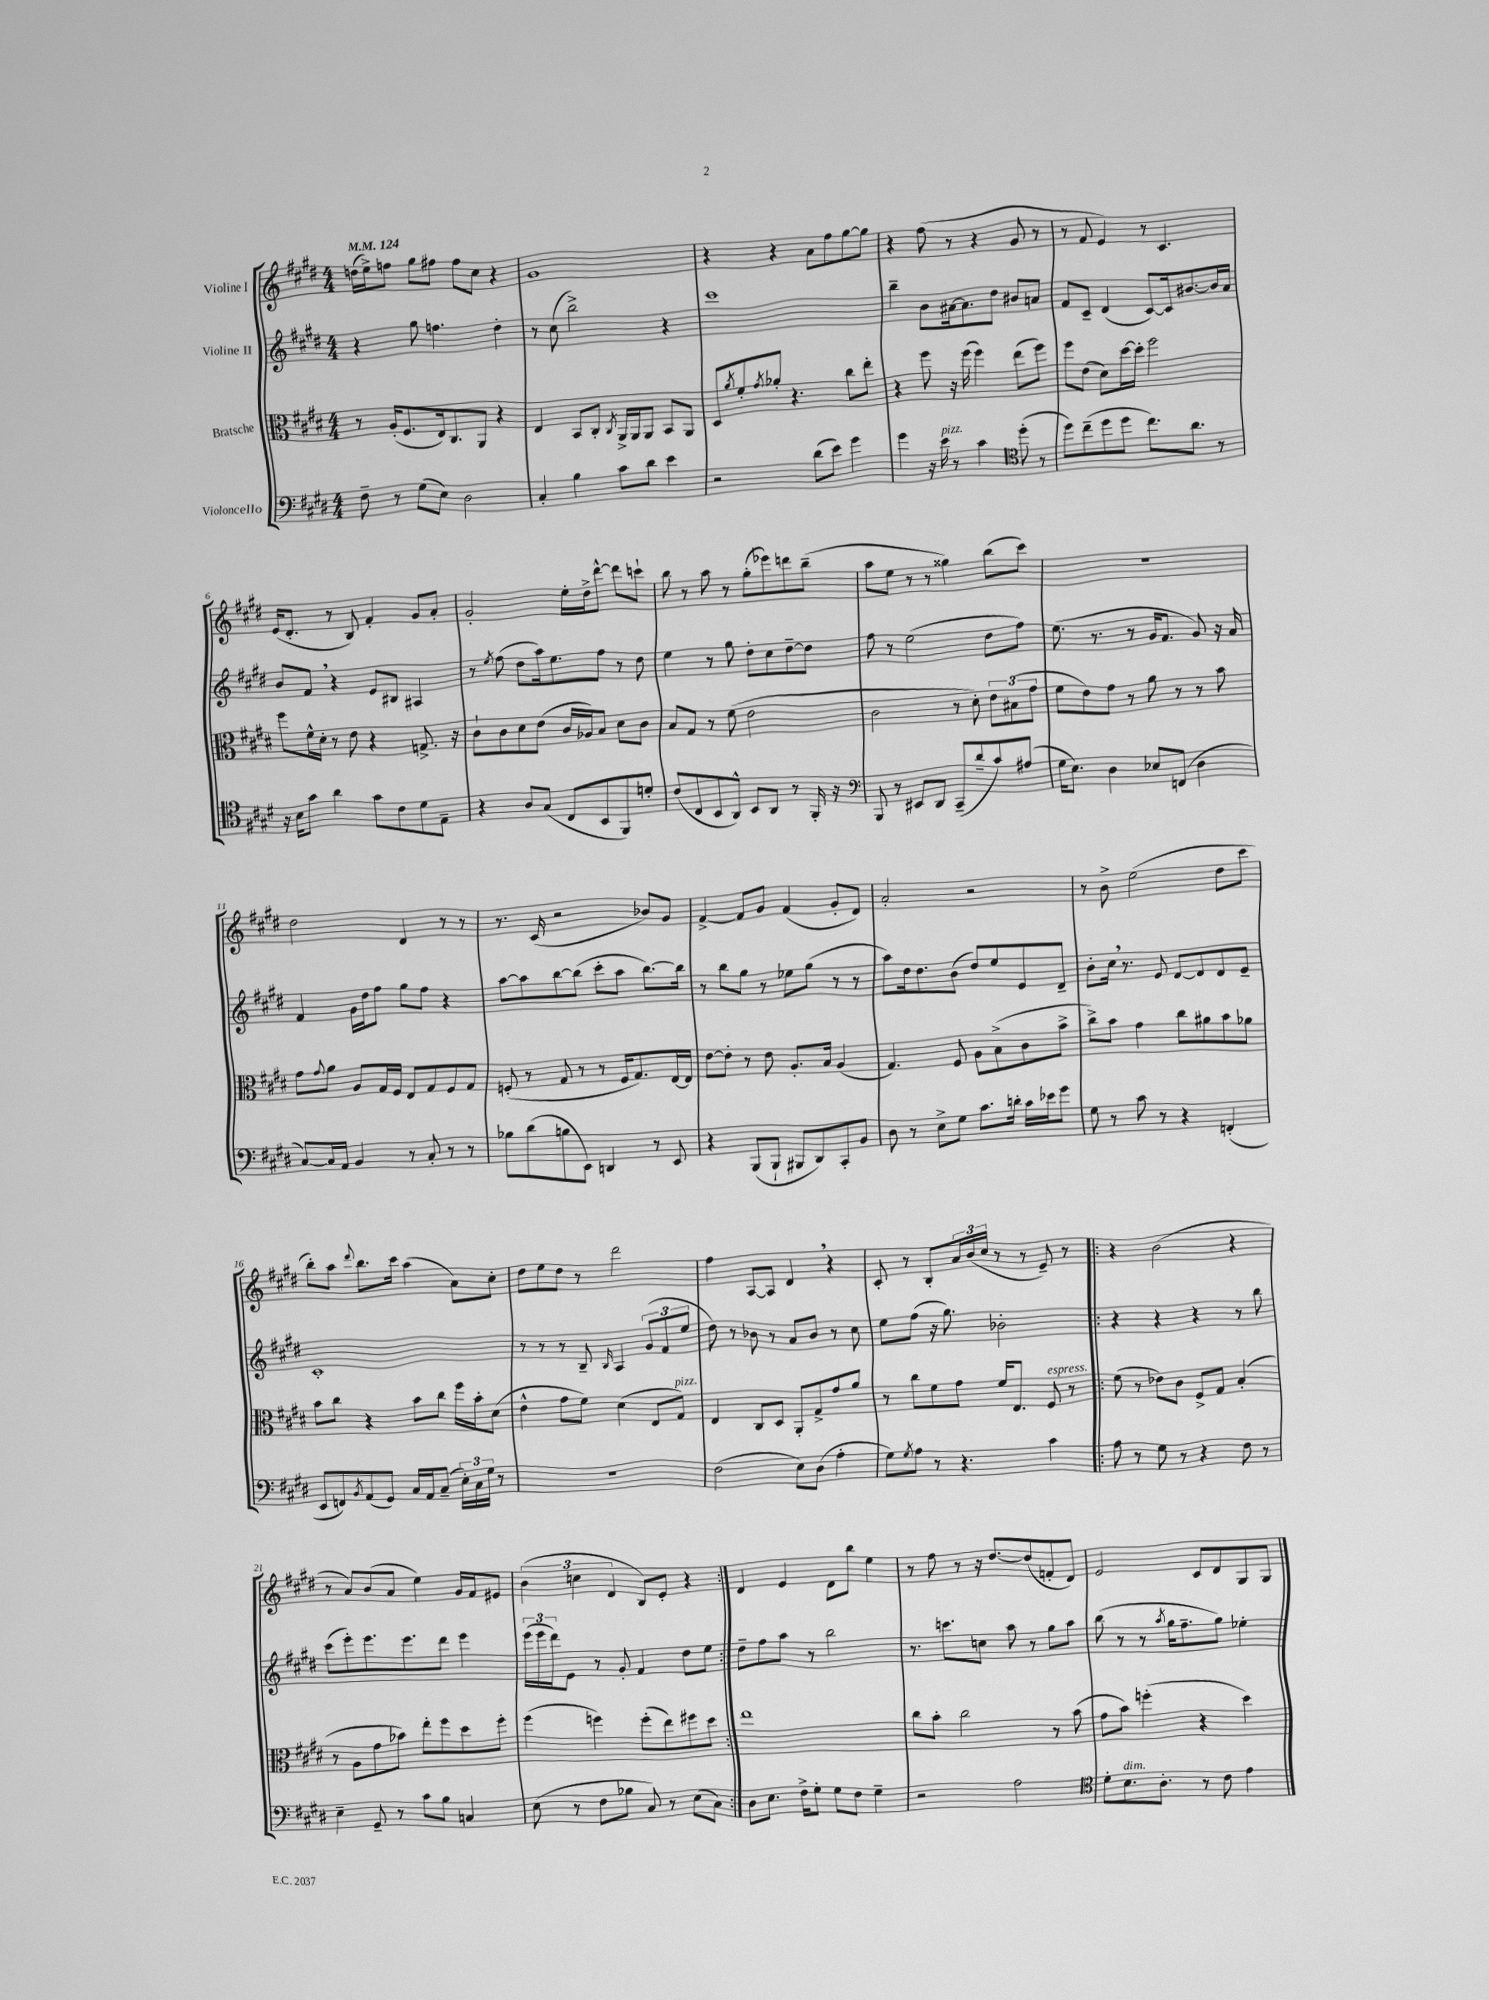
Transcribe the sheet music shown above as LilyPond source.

<<
\new StaffGroup <<
\new Staff = "s0" \with { instrumentName = "Violine I" } {
    \clef treble \key e \major \numericTimeSignature \time 4/4 \tempo 4 = 124
    d''16( e''16->) f''8 gis''8 fis''8 fis''8 cis''8 r4 |
    gis'1 |
    r4 r4 a'8 fis''8 gis''8~ gis''8 |
    r4 fis''8( r8 r4 gis'8 r8 |
    r8 fis'8 e'4) r8 cis'4. |
    e'16( dis'8.-. r8 b8) fis'4-. gis'8 a'8-. |
    gis'2-. e''16-. dis''16-> dis'''8~-^ dis'''8 c'''8-! |
    b''8 r8 a''8 r8 gis''8-.( ees'''8) d'''8 b''8--( |
    a''8 e''8 r8 r8 gisis''4) b''8( cis'''8) |
    R1 |
    dis''2 dis'4 r8 r8 |
    r8. cis'16( r2 bes'8) gis'8 |
    fis'4~-> fis'8 gis'8 fis'4( gis'8-. dis'8) |
    a'2-. r2 |
    r8 b'8-> e''2( dis''8 cis'''8 |
    b''8-.) a''8 \appoggiatura { dis'''8 } b''8. cis'''16 a''4( a'8) cis''8-. |
    dis''8 e''8 dis''8 r8 dis'''2 |
    fis''4 a8~ a8 dis'4 \breathe r4 |
    cis'8-. r8 b8-. \tuplet 3/2 { a'16 b'16( cis''16 } r8 r8 e'8--) r8 |
    \repeat volta 2 { r4 b'2( r4 |
    r8 a'8) b'8( a'8 e''4) gis'16 fis'16 eis'8 |
    \tuplet 3/2 { b'4( c''4 dis'4 } b8) e'8-. r4 | }
    dis'4 e'4 dis'8 b''8 e''4 |
    r8 fis''8 r8 r16 dis''8.~ dis''8( f'8-. dis'8) |
    e'2 cis'8 dis'8 gis8 gis8 \bar "|." |
}
\new Staff = "s1" \with { instrumentName = "Violine II" } {
    \clef treble \key e \major \numericTimeSignature \time 4/4
    r4 gis''8 f''4. dis''4-. |
    r8 cis''8( b''2->) r4 |
    cis'''1 |
    b''4-- b'8 ais'16~ ais'8. dis''8 bis'8 a'8 |
    fis'8 cis'8-- dis'4( cis'8~) cis'16 bis'8.~ bis'16 a'16 |
    b'8 fis'8 \breathe r4 e'8 bis8 ais4 |
    r8 \acciaccatura { e''8 } fis''8( dis''8 a''16) e''8. fis''8 r8 dis''8 |
    e''4 r8 gis''8 dis''8-. cis''8 dis''8~-- dis''8 |
    fis''8 r8 e''2( dis''8 fis''8) |
    e''8.( r8. r8 gis'16 fis'8. gis'8) r16 a'16 |
    fis'4 gis'16 dis''16 fis''8 gis''8 fis''8 r4 |
    a''8~ a''8 b''8~ b''8( cis'''8-. a''8 b''8.~) b''16 |
    r8 b''8 gis''8 r8 ees''8 gis''8( r8 r8 |
    a''8) dis''16 dis''8. b'8( dis''8) e''8 e'8 dis'8-- |
    b'8-. cis''16 \breathe r8. e'8 dis'8~ dis'8 dis'8 e'8-- |
    cis'1-. |
    r8 r8 r8 b8-- \grace { b16 } a4 \tuplet 3/2 { gis'8( fis'8 e''8 } |
    dis''8) r8 bes'8 r8 a'8 bes'8 r8 cis''8 |
    e''8 fis''8( r16 gis''8.) bes'2-. |
    \repeat volta 2 { r4 r4 r4 r8 b''8 |
    cis'''8( e'''8-.) e'''8. e'''8. dis'''8 e'''4 |
    \tuplet 3/2 { e'''16( e'''16 dis'''16) } e'8 r8 gis'8-. fis'4 dis''8 e''8 | }
    dis''8-- fis''8 a''8 r8 b''2 |
    r8. c'''8. c''8 a''8 r8 gis''8 a''8 |
    b''8( r8 r8 \acciaccatura { a''8 } gis''16 fis''8.-- gis''8) ees''4-. \bar "|." |
}
\new Staff = "s2" \with { instrumentName = "Bratsche" } {
    \clef alto \key e \major \numericTimeSignature \time 4/4
    r8 a16-.( fis8. e16) cis8. a,8 r4 |
    e4 b,8 cis8-. \acciaccatura { cis8 } a,16-> a,16 a,8 b,8 a,8 |
    dis8 \acciaccatura { a'8 } fis'8-. \acciaccatura { gis'8 } aes'8-. r4. cis''8 e''8-. |
    r4 fis''8 r16 fis''16( fis''4) e''8( fis''8) |
    fis''8 e'8( dis'8) dis''16~ dis''16-. fis''2 |
    fis''8 fis'16-^ dis'16-. r8 e'8 r4 g8.-> r16 |
    cis'8-! cis'8 dis'8 e'8( cis'16 aes16) b8 dis'8 cis'8 |
    b8 gis8 r8 fis'8( e'2 |
    cis'2 r8 dis'8-.) \tuplet 3/2 { e'8 bis8( gis'8 } |
    fis'8 e'8) gis'8 r8 a'8 r8 r8 b'8 |
    gis'8 \appoggiatura { gis'8 } a'8 a8 gis16 fis16 e8 gis8 fis8 gis8 |
    f8-.( r8 gis8 r8 r8 f16 gis8.) e16~ e16 |
    e'8~ e'8-. r8 e'8 a8.-. b16 a4( |
    gis4.) fis8 a8 b8->( cis'8 b'8-> |
    cis''8->) b'8 gis'4 cis''8 ais'8 b'8 aes'8 |
    b'8 cis''8 r4 b'8 cis''8 fis''16 b'16-. dis'8( |
    e'4-^ gis'8 fis'8) dis'4( e8 gis8^\markup { \italic "pizz." }) |
    e4 cis8 dis8 a,8-. gis8-> gis'8 a'8 |
    r8 cis''8 fis'8 gis'8 fis'16 e8. fis8^\markup { \italic "espress." } r8 |
    \repeat volta 2 { fis'8( r8 ees'8) cis'8 fis8-> gis8 b4-.( |
    r8 a8 gis'8 bes'8) e''8-. fis''8 dis''8 fis''8-. |
    fis''4( f''4) f''8-.( e''8) fis''8 dis''8 | }
    e''1 |
    cis''8 b'8-. cis''2 r8 b'8( |
    gis'8 b'8) f''4-.( r4 dis''4) \bar "|." |
}
\new Staff = "s3" \with { instrumentName = "Violoncello" } {
    \clef bass \key e \major \numericTimeSignature \time 4/4
    fis8-- r8 gis8( e8) dis2 |
    cis4-. b4 cis'8 dis'8 e'4 |
    r2 dis'8( e'8) gis'4 |
    gis'4 r16 e'16^\markup { \italic "pizz." } r8 cis'4 \clef tenor dis''8-.( r8 |
    dis''8) cis''8--( dis''8 dis''8 cis''8.) a'8. r8 |
    r16 b16 gis'8 a'4 gis'8 cis'8 dis'8 e8-- |
    r4 a8 gis8( cis8 b,8 fis,8) d'8-. |
    cis'8( cis8 b,8 a,8-^) b,8 a,8 r8 fis,16-. r16 |
    \clef bass b,,8 r8 eis,8 dis,8 cis,8--( dis'8-- cis'8) ais8( |
    gis16 e8.) dis4 ees8 f,8( dis4 |
    cis8~) cis16 a,16 b,4 r8 cis8-. r8 r8 |
    bes8 dis'8( b8 e,8) d,4 r8 e,8 |
    r4 b,,8( b,,8-! bis,,8 dis,8) cis,8-. b,8 |
    dis8 r8 e8-> gis8 cis'8. d'16-. cis'16 ees'16 gis'8 |
    gis8 r8 cis'8 r8 r4 f,4-.( |
    e,8 f,8) \acciaccatura { b,8 } a,8( gis,8) cis16 a,16 cis8--( \tuplet 3/2 { e16-.) cis16 gis16 } r8 |
    R1 |
    fis2( e8) dis8( a4-. |
    gis8) \acciaccatura { gis8 } a8 r8 r4. cis'4 |
    \repeat volta 2 { a8 r8 gis8 r8 r4 fis8 r8 |
    e4-- gis,8-- r8 cis'8 b8 c4 |
    e8( r8 fis8 bes8 cis8) r8 e8( cis8) | }
    dis8 e8. fis16-> gis8-. gis8 fis8 gis4-- |
    r2 a2 |
    \clef tenor dis'8-. b8.^\markup { \italic "dim." } a8.-. r8 cis'8 e'4 \bar "|." |
}
>>
>>
